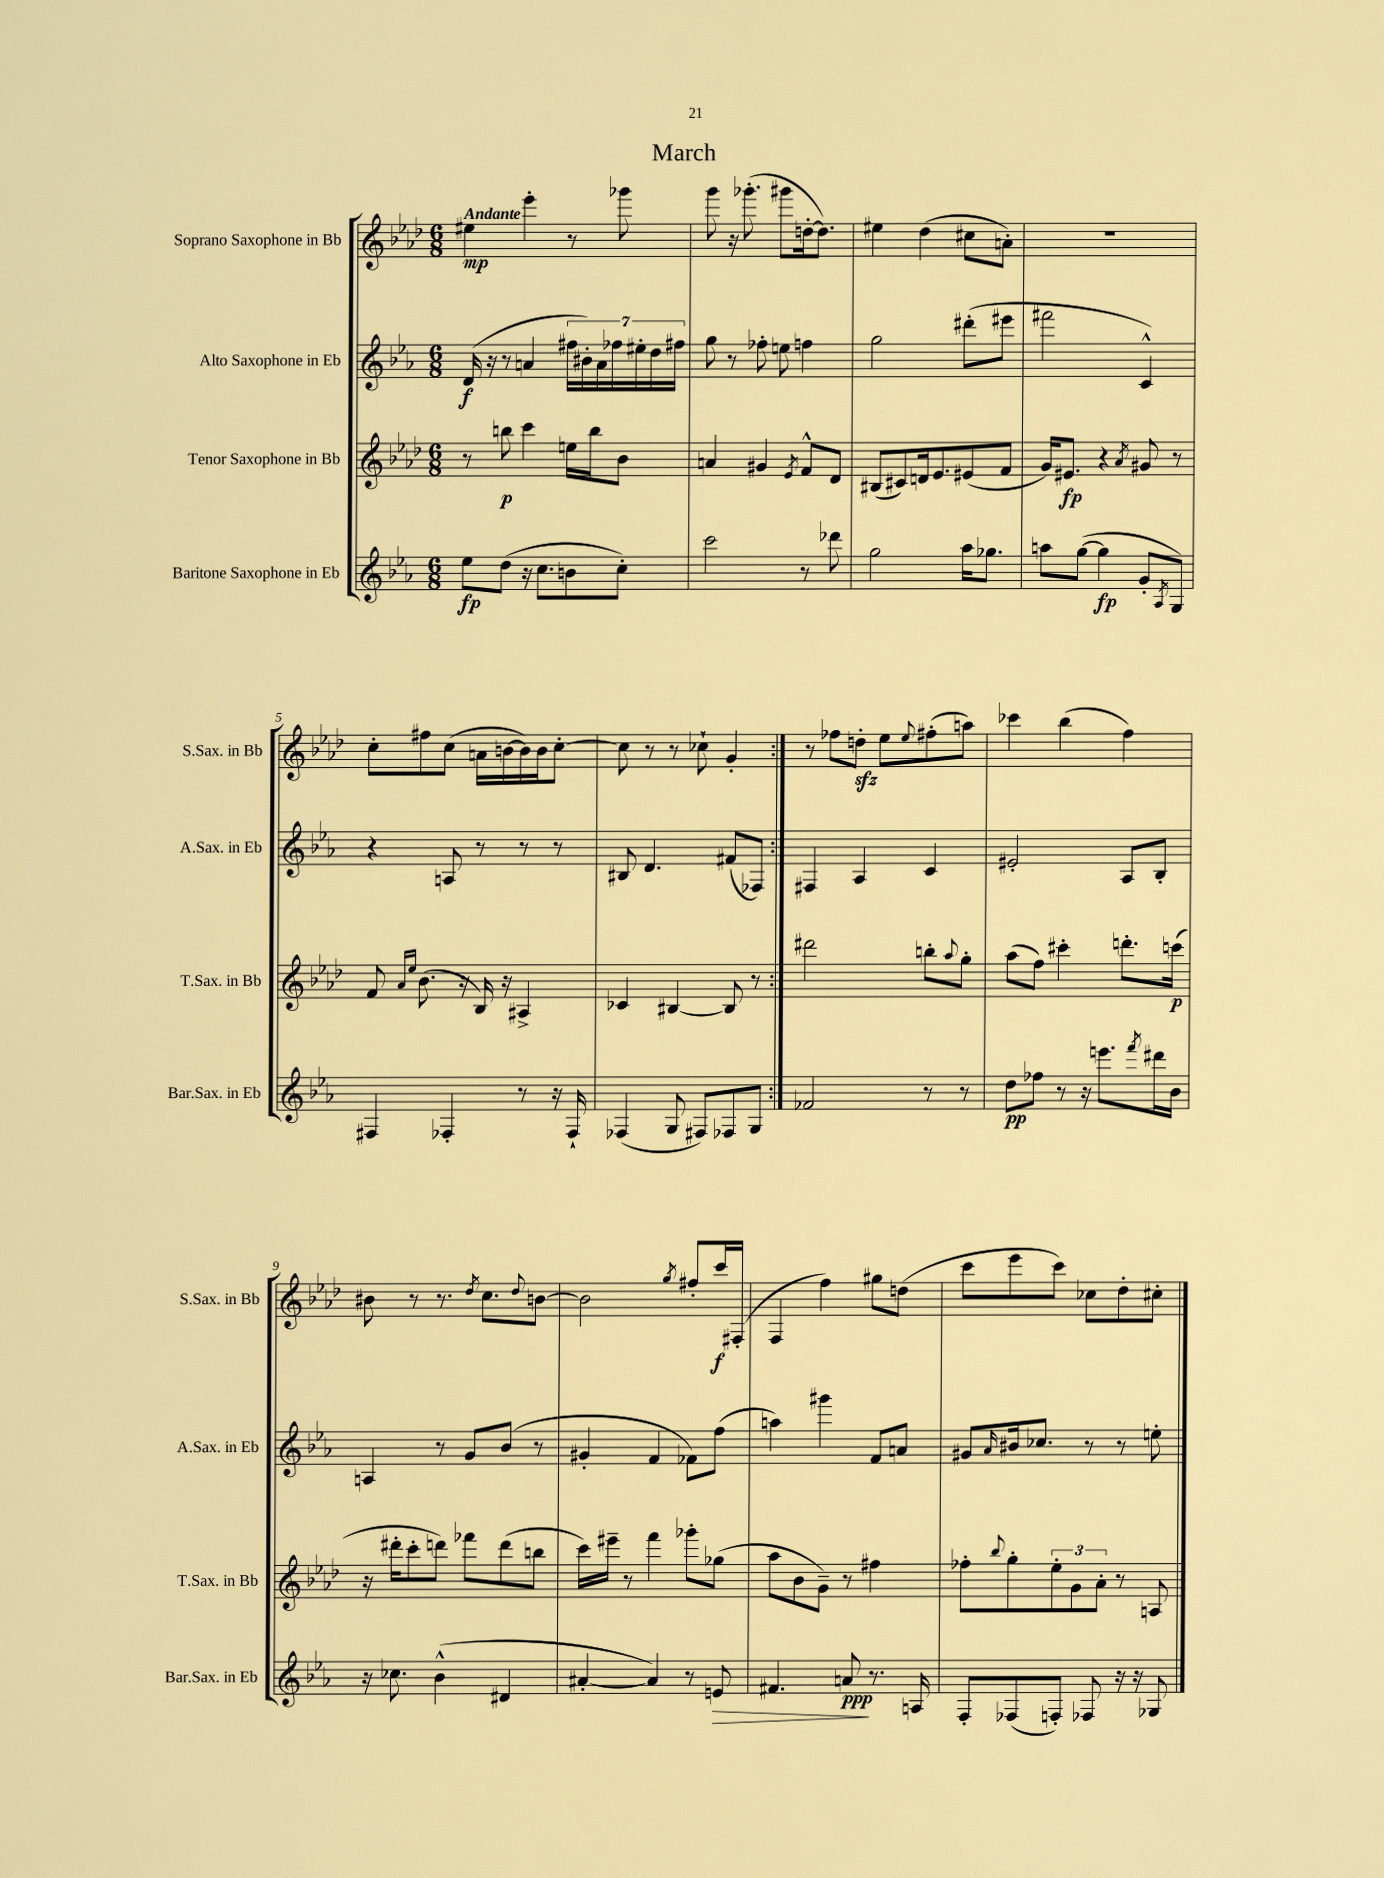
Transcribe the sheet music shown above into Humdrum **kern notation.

**kern	**kern	**kern	**kern
*staff4	*staff3	*staff2	*staff1
*clefG2	*clefG2	*clefG2	*clefG2
*k[b-e-a-]	*k[b-e-a-d-]	*k[b-e-a-]	*k[b-e-a-d-]
*M6/8	*M6/8	*M6/8	*M6/8
8ee-	8r	(16d	4ee#
.	.	16r	.
(8dd	8bb	8r	.
16r	4ccc	4a	4eee-'
8.cc	.	.	.
8b	16ee	28ff#	8r
.	.	28b#')	.
.	16bb	.	.
.	.	28a	.
.	.	28ff-	.
8cc')	8b-	.	8ggg-
.	.	28ee#'	.
.	.	28dd	.
.	.	28ff#	.
=	=	=	=
2ccc	4a	8gg	8ggg
.	.	8r	16r
.	.	.	(8.ggg-'
.	4g#	8ff-'	.
.	.	8ee	8ggg#
.	8qe-	.	.
8r	8f^^	4ff	[16dd'
.	.	.	8.dd])
8ddd-	8d-	.	.
=	=	=	=
2gg	(8B#	2gg	4ee#
.	8c#)	.	.
.	16d	.	(4dd-
.	8.e-	.	.
16aa-	(8e#	(8ddd#'	8cc#
8.gg-	.	.	.
.	8f	8eee#	8a')
=	=	=	=
8aa	16g)	2fff#	2.r
.	8.e#	.	.
([8gg	.	.	.
4gg]	4r	.	.
.	8qa-	.	.
8g'	8g#	4c^^)	.
8qA-	.	.	.
8G)	8r	.	.
=	=	=	=
4F#	8f	4r	8cc'
.	16qqa-	.	.
.	16qqee-	.	.
.	(8.b-	.	8ff#
4F-'	.	8A	(8cc
.	16r	.	.
.	16B-)	8r	16a
.	16r	.	[16b
8r	4A#^	8r	16b])
.	.	.	16b
16r	.	8r	[8cc'
16F-`	.	.	.
=	=	=	=
(4F-	4c-	8B#	8cc]
.	.	4.d	8r
8G	[4B#	.	8r
8F#)	.	.	8cc-`
8F-	8B#]	(8f#	4g'
8G	8r	8F-)	.
=:|!	=:|!	=:|!	=:|!
2f-	2ddd#	4F#	8r
.	.	.	8ff-
.	.	4A-	8dd'
.	.	.	8ee-
.	.	.	8qqee-
8r	8bb'	4c	(8ff#'
.	8qqaa-	.	.
8r	8gg'	.	8aa)
=	=	=	=
8dd	(8aa-	2e#'	4ccc-
8ff-	8ff)	.	.
8r	4ccc#'	.	(4bb-
16r	.	.	.
8.eee	.	.	.
.	8.ddd'	8A-	4ff)
8qfff	.	.	.
16ddd#	.	8B-'	.
16b-	(16ccc	.	.
=	=	=	=
16r	16r	4A	8b#
8.cc-	16ddd#'	.	.
.	8ccc'	.	8r
(4b-^^	8ddd)	8r	8.r
.	8fff-	8g	.
.	.	.	8qdd-
.	.	.	8.cc
4d#	(8ddd	(8b-	.
.	.	.	8qqdd-
.	8bb	8r	[8b
=	=	=	=
[4a#'	16ccc)	4g#'	2b]
.	16eee#~	.	.
.	8r	.	.
4a#])	4fff	4f	.
.	.	.	8qgg
8r	8ggg-'	8f-)	8ff#'
8e	(8gg-	(8ff	16ccc
.	.	.	(16F#'
=	=	=	=
4.f#	8aa-	4aa)	4F
.	8b-	.	.
.	8g~)	4ggg#	4ff)
8a	8r	.	.
8.r	4ff#	8f	8gg#
.	.	8a	(8dd
16A	.	.	.
=	=	=	=
8F'	8ff-'	8g#	8ccc
.	8qqbb-	16qqa-	.
(8F-	8gg'	16b#	8eee-
.	.	8.cc-	.
8F')	12ee-'	.	8ccc)
.	12g	.	.
8F-	.	8r	8cc-
.	12a-'	.	.
16r	8r	8r	8dd-'
16r	.	.	.
8G-	8A	8ee'	8cc#'
==	==	==	==
*-	*-	*-	*-
